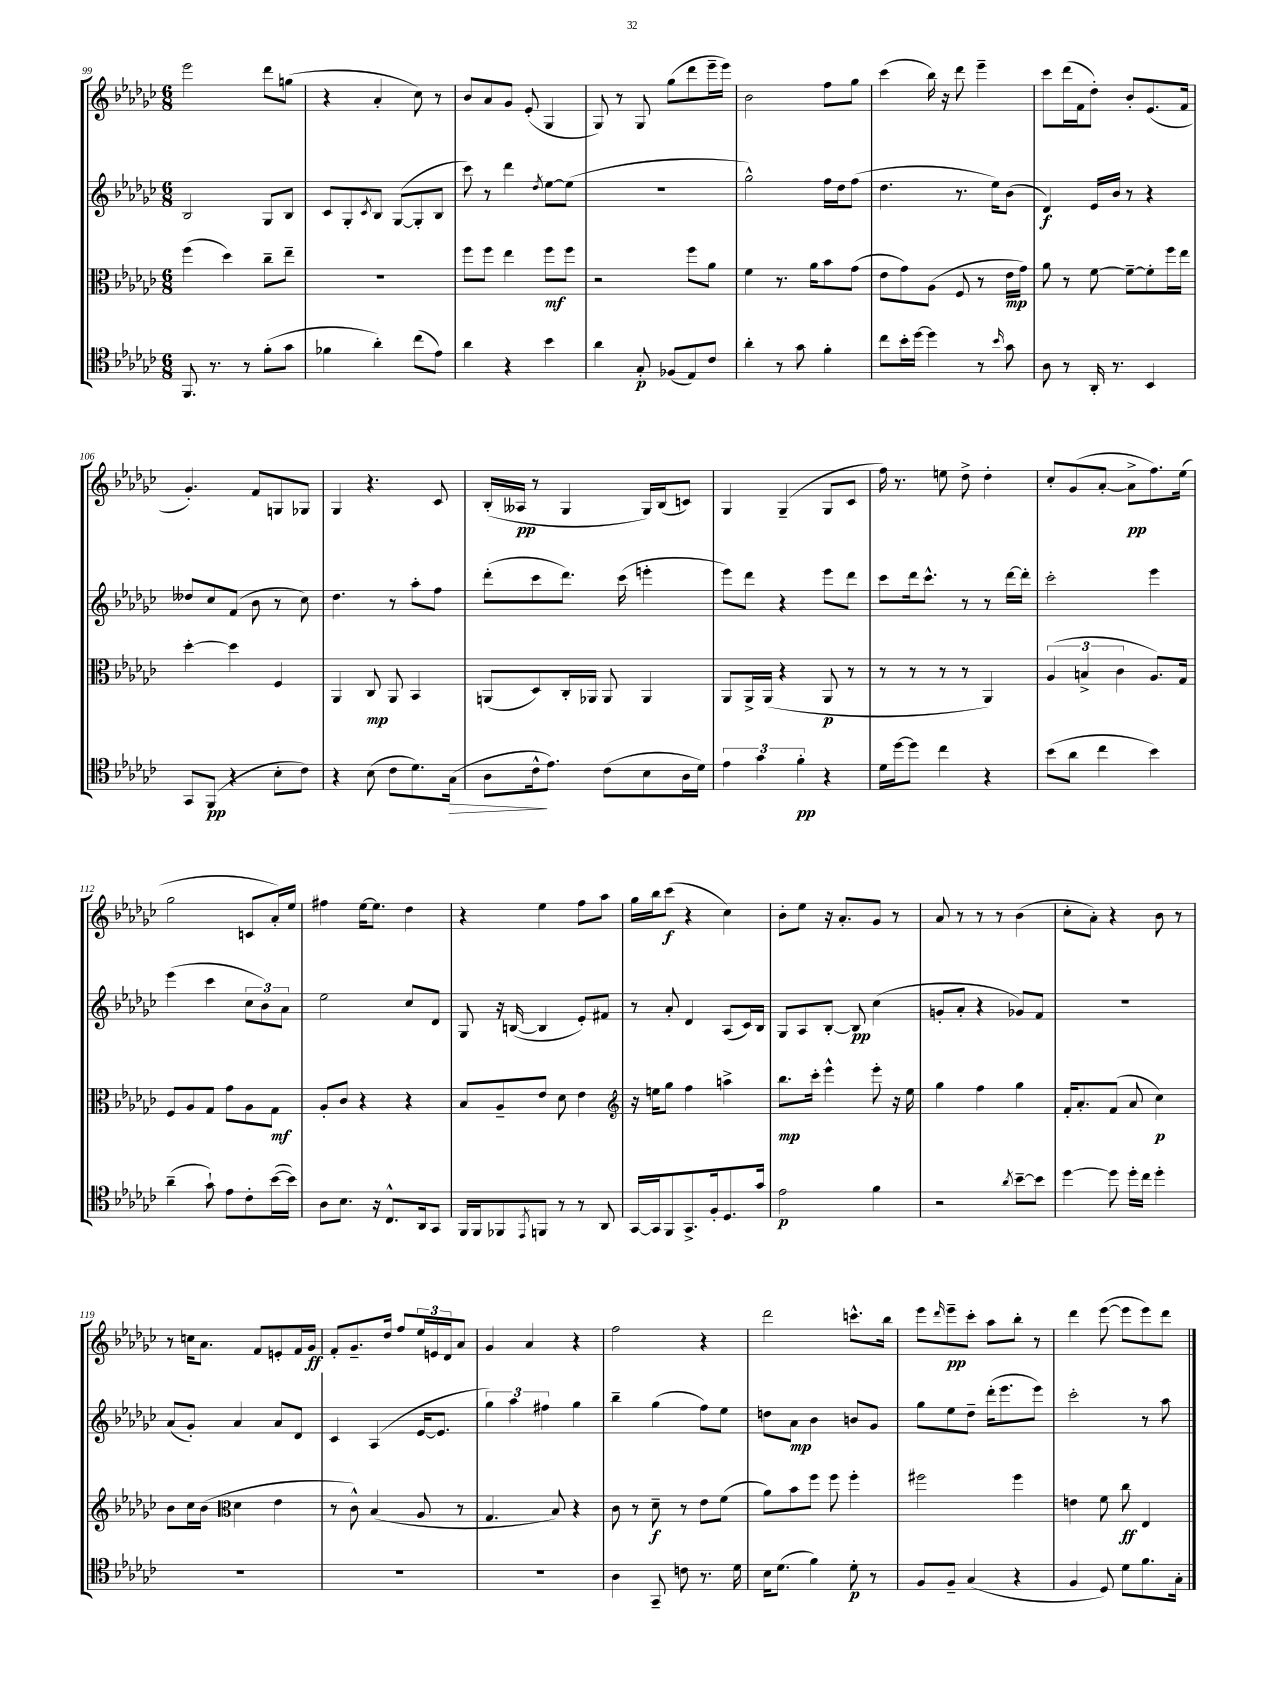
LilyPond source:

<<
\new StaffGroup <<
\new Staff = "s0" {
    \clef treble \key ges \major \numericTimeSignature \time 6/8
    ees'''2 des'''8 g''8( |
    r4 aes'4-. ces''8) r8 |
    bes'8 aes'8 ges'8 ees'8-.( ges4 |
    ges8) r8 ges8 ges''8( des'''8 ees'''16-- ees'''16) |
    bes'2 f''8 ges''8 |
    ces'''4( bes''16) r16 des'''8 ees'''4-- |
    ces'''8 des'''16( f'16 des''8-.) bes'8-. ees'8.( f'16 |
    ges'4.-.) f'8 g8 ges8 |
    ges4 r4. ces'8 |
    bes16-.( aeses16\pp r8 ges4 ges16) bes16( c'8) |
    ges4 ges4--( ges8 ces'8 |
    f''16) r8. e''8 des''8-> des''4-. |
    ces''8-. ges'8( aes'8~-. aes'8->\pp f''8.) ees''16( |
    ges''2 c'8 aes'16-.) ees''16 |
    fis''4 ees''16~ ees''8. des''4 |
    r4 ees''4 f''8 aes''8 |
    ges''16 bes''16 ces'''8\f( r4 ces''4) |
    bes'8-. ees''8 r16 aes'8.-. ges'8 r8 |
    aes'8 r8 r8 r8 bes'4( |
    ces''8-. aes'8-.) r4 bes'8 r8 |
    r8 c''16 aes'8. f'8 e'8-. f'16 ges'16\ff |
    f'8-. ges'8.-- des''16 f''8 \tuplet 3/2 { ees''16 e'16 des'16 } aes'8 |
    ges'4 aes'4 r4 |
    f''2 r4 |
    des'''2 c'''8.-^ bes''16 |
    ees'''8 \grace { des'''16 } ees'''8--\pp ces'''8-. aes''8 bes''8-. r8 |
    des'''4 ees'''8~( ees'''8 ees'''8) des'''8 \bar "|." |
}
\new Staff = "s1" {
    \clef treble \key ges \major \numericTimeSignature \time 6/8
    bes2 ges8 bes8 |
    ces'8 ges8-. \acciaccatura { ces'8 } bes8 ges8~( ges8-. bes8 |
    ces'''8) r8 des'''4 \acciaccatura { des''8 } ees''8~ ees''8( |
    R2. |
    ges''2-^) f''16 des''16 f''8( |
    des''4. r8. ees''16) bes'8( |
    des'4\f) ees'16 bes'16 r8 r4 |
    deses''8 ces''8 f'8( bes'8 r8 ces''8) |
    des''4. r8 aes''8-. f''8 |
    des'''8-.( ces'''8 des'''8.) ces'''16( e'''4-. |
    ees'''8) des'''8 r4 ees'''8 des'''8 |
    ces'''8 des'''16 ces'''8.-^ r8 r8 des'''16~ des'''16-. |
    ces'''2-. ees'''4 |
    ees'''4( ces'''4 \tuplet 3/2 { ces''8 bes'8) aes'8 } |
    ees''2 ces''8 des'8 |
    ges8 r16 b16~( b4 ees'8-.) fis'8 |
    r8 aes'8-. des'4 aes8( ces'16) bes16 |
    ges8 aes8 bes8~-. bes8\pp ces''4( |
    g'8-. aes'8-. r4 ges'8) f'8 |
    R2. |
    aes'8( ges'8-.) aes'4 aes'8 des'8 |
    ces'4 aes4( ees'16~ ees'8. |
    \tuplet 3/2 { ges''4) aes''4 fis''4 } ges''4 |
    bes''4-- ges''4( f''8) ees''8 |
    d''8 aes'8\mp bes'4 b'8 ges'8 |
    ges''8 ees''8 des''8-- des'''16-.( ees'''8. ees'''8) |
    ces'''2-. r8 aes''8 \bar "|." |
}
\new Staff = "s2" {
    \clef alto \key ges \major \numericTimeSignature \time 6/8
    f''4( des''4) ces''8-- ees''8-- |
    R2. |
    f''8 f''8 ees''4 f''8\mf f''8 |
    r2 f''8 aes'8 |
    f'4 r8. aes'16 bes'8 ges'8( |
    ees'8 ges'8) aes8( f8 r8 ees'16\mp ges'16) |
    aes'8 r8 f'8~ f'8~-- f'8-. f''16 ees''16 |
    des''4~-. des''4 f4 |
    aes,4 ces8\mp aes,8 bes,4 |
    a,8( des8) ces16-. aes,16 aes,8 aes,4 |
    aes,8 aes,16-> aes,16( r4 aes,8\p r8 |
    r8 r8 r8 r8 aes,4) |
    \tuplet 3/2 { aes4( b4-> ces'4 } aes8.) ges16 |
    f8 aes8 ges8 ges'8 aes8 ges8\mf |
    aes8-. ces'8 r4 r4 |
    bes8 aes8-- ees'8 des'8 ees'4 |
    \clef treble r16 e''16 ges''8 f''4 a''4-> |
    bes''8.\mp ces'''16-. ees'''4-^ ees'''8-. r16 ees''16 |
    ges''4 f''4 ges''4 |
    f'16-. aes'8.-. f'8( aes'8 ces''4\p) |
    bes'8 ces''16 bes'16( \clef alto des'4 ees'4 |
    r8 ces'8-^) bes4( aes8 r8 |
    ges4. bes8) r4 |
    ces'8 r8 des'8--\f r8 ees'8 f'8( |
    aes'8) bes'8 f''8 f''8 f''4-. |
    fis''2 fis''4 |
    e'4 f'8 ces''8\ff ees4 \bar "|." |
}
\new Staff = "s3" {
    \clef tenor \key ges \major \numericTimeSignature \time 6/8
    f,8. r8. r8 f'8-.( ges'8 |
    fes'4 aes'4-.) ces''8( ees'8) |
    aes'4 r4 bes'4 |
    aes'4 ges8-.\p fes8( ees8) ces'8 |
    aes'4-. r8 ges'8 f'4-. |
    ces''8 bes'16-. des''16~ des''4 r8 \grace { bes'16 } ges'8 |
    aes8 r8 aes,16-. r8. bes,4 |
    ges,8 f,8\pp( r4 bes8-. ces'8) |
    r4 bes8( ces'8 des'8.) ges16\>( |
    aes8 ces'16-^\! ees'8.) ces'8( bes8 aes16 des'16) |
    \tuplet 3/2 { ees'4 ges'4 f'4-.\pp } r4 |
    des'16 des''16~ des''8 ces''4 r4 |
    bes'8( aes'8 ces''4 bes'4) |
    aes'4--( ges'8-!) ees'8 ces'8-. bes'16~( bes'16) |
    aes8 bes8. r16 ces8.-^ aes,16 ges,8 |
    f,16 f,16 fes,8 \acciaccatura { ees,8 } f,8 r8 r8 aes,8 |
    ges,16~ ges,16 f,8 ges,8.-> f16-. des8. ges'16 |
    ees'2\p f'4 |
    r2 \acciaccatura { aes'8 } bes'8~-- bes'8 |
    des''4~ des''8 des''16-. ces''16 des''4-. |
    R2. |
    R2. |
    R2. |
    aes4 ges,8-- c'8 r8. des'16 |
    bes16 des'8.( f'4) des'8-.\p r8 |
    f8 f8-- ges4( r4 |
    f4 des8) des'8 f'8. ges16-. \bar "|." |
}
>>
>>
\layout { \context { \Score currentBarNumber = #99 } }
